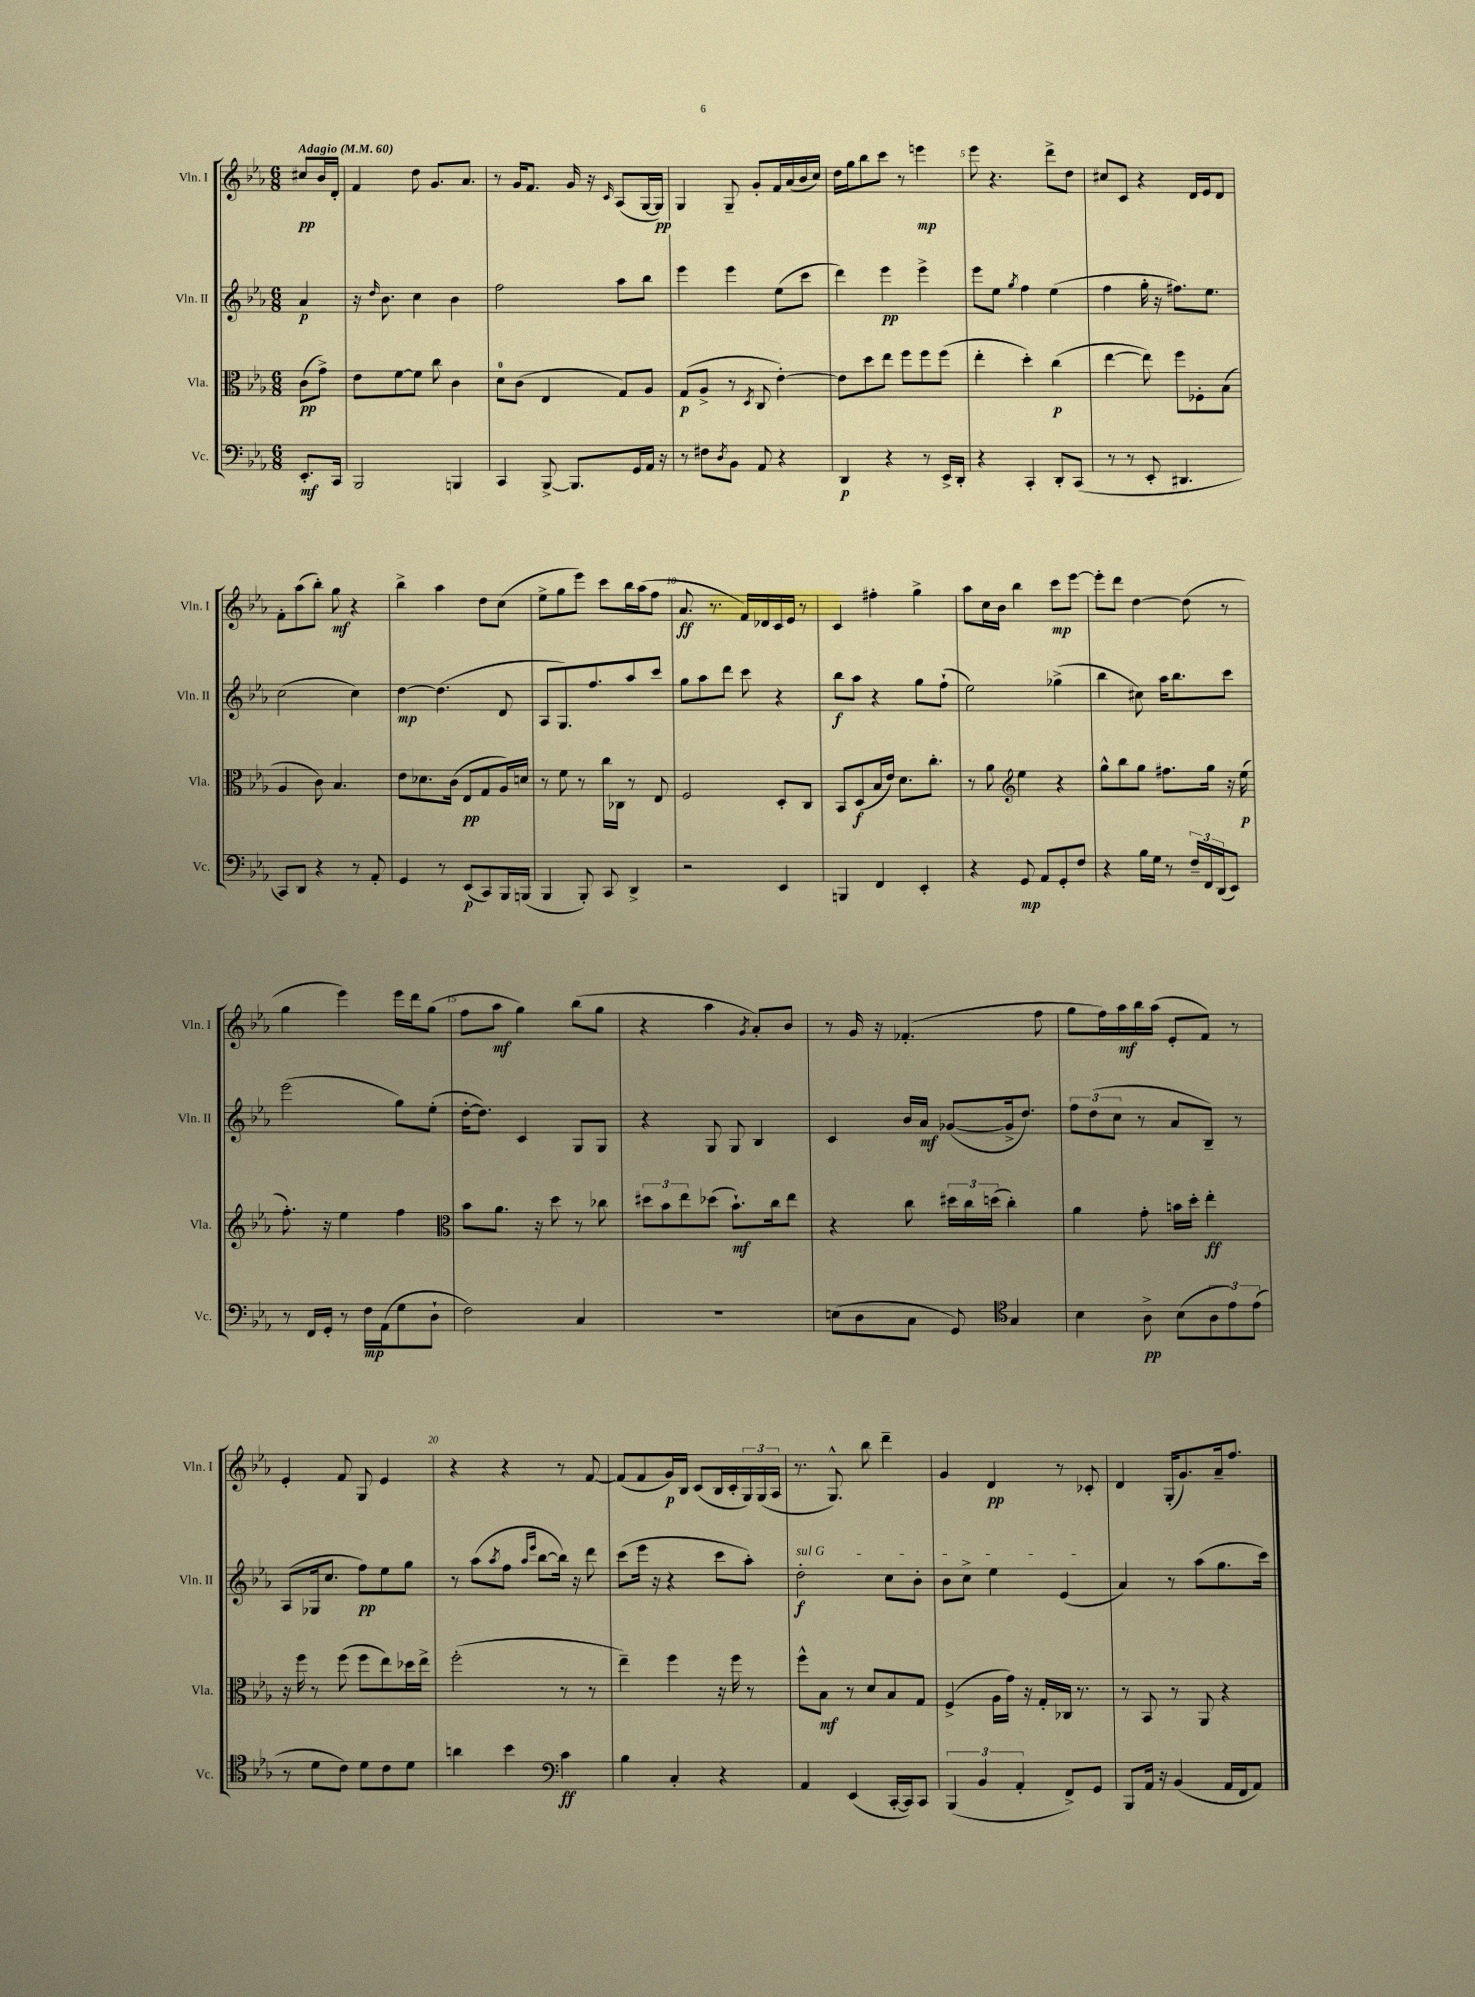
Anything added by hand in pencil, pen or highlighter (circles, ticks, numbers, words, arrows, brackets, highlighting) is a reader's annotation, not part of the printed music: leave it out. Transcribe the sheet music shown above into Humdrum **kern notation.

**kern	**kern	**kern	**kern
*staff4	*staff3	*staff2	*staff1
*clefF4	*clefC3	*clefG2	*clefG2
*k[b-e-a-]	*k[b-e-a-]	*k[b-e-a-]	*k[b-e-a-]
*M6/8	*M6/8	*M6/8	*M6/8
*MM60	*MM60	*MM60	*MM60
8.EE-'/L	(8c\L	4a-/	8cc#/L
.	8g^\J)	.	16b-/L
16CC/Jk	.	.	16d'/JJ
=	=	=	=
2BBB-/	8e-\L	16r	4f/
.	.	16qqdd/	.
.	.	8.b-\	.
.	[8f\	.	.
.	8f\]J	4cc\	8dd\
.	8cc\	.	8.g/L
4BBB/	4c\	4b-\	.
.	.	.	8.a-/J
=	=	=	=
4CC/	8d\L	2ff\	8r
.	(8c\J	.	16g/LK
.	.	.	8.f/J
[8BBB-^/	4E-/	.	.
8.BBB-/]L	.	.	16g/
.	.	.	16r
.	.	.	16qqc/
.	8G/L)	8aa-\L	(8A-/L
16GG/L	.	.	.
16AA-/JJ	8A-/J	8bb-\J	[16G/L
16r	.	.	16G/]JJ)
=	=	=	=
8r	(8G/L	4eee-\	4G/
8F#\L	8A-^/J	.	.
8qD/	.	.	.
8BB-\J	8r	4eee-\	8G~/
.	8qD/	.	.
8AA-/	8C/	.	8g'/L
4r	[4e-'\)	(8ee-\L	16f/L
.	.	.	(16a-/
.	.	8ccc\J	16b-/
.	.	.	16cc/JJ)
=	=	=	=
4DD/	8e-\]L	4ddd\)	16dd\LL
.	.	.	16gg\J
.	8dd\	.	8bb-\
4r	8ee-\J	4eee-\	8ccc\J
.	8ff\L	.	8r
8r	8ff\	4eee-^\	4eee\
16EE-^/LL	(8ff\J	.	.
16DD'/JJ	.	.	.
=	=	=	=
4r	4ee-'\	8eee-\L	8eee-\
.	.	8ee-\J	4.r
.	.	8qgg/	.
4CC'/	4dd'\)	4ff\	.
8DD'/L	(4cc\	(4ee-\	8ddd^\L
(8CC/J	.	.	8dd\J
=	=	=	=
8r	[4ee-\	4ff\	8cc#/L
8r	.	.	8c/J
8EE-'/	8ee-\])	16gg'\	4r
.	.	16r	.
4.DD#/	8ff\L	8.ff#\L)	.
.	8F-'\	.	16d/LL
.	.	8.ee-\J	16e-/J
.	(8B-\J	.	8d/J
=	=	=	=
8CC/L)	4A-/	(2cc\	8f'\L
8DD/J	.	.	(8aa-\
4r	8c\)	.	8bb-'\J)
.	4.B-/	.	8gg\
8r	.	4cc\)	4r
8AA-'/	.	.	.
=	=	=	=
4GG/	8e-\L	[4dd\	4bb-^\
.	8.d-\	.	.
8r	.	(4.dd\]	4aa-\
.	(16c\Jk	.	.
(8EE-/L	8E-/L	.	.
8CC/)	8G/	.	8dd\L
16BBB-/L	16A-/L)	8d/	(8cc\J
(16BBB/JJ	16d/JJ	.	.
=	=	=	=
4BBB-/	8r	8A-/L	8ee-^\L
.	8f\	8.G/)	8gg\
8BBB-'/)	8r	.	8eee-\J)
.	.	8.ff/	.
8CC/	16cc\LL	.	8ccc\L
.	16C-\JJ	.	.
4DD^/	8r	8aa-/	16bb-\L
.	.	.	(16aa-\J
.	8E-/	8ccc/J	8ff\J
=	=	=	=
2r	2F/	8gg\L	8.a-/
.	.	8aa-\	.
.	.	.	8.r
.	.	8ddd\J	.
.	.	8ccc\	16f/LL)
.	.	.	16d-/
4EE-/	8D'/L	4r	16c/
.	.	.	16e-/JJ
.	8C/J	.	8r
=	=	=	=
4BBB/	8BB-/L	8bb-\L	4c/
.	(8D/	8aa-\J	.
4FF/	16B-/L	4r	4ff#'\
.	16e-/JJ)	.	.
.	8.d\L	.	.
4EE-'/	.	8gg\L	4gg^\
.	8.cc'\J	.	.
.	.	(8ff`\J	.
=	=	=	=
4r	8r	2ee-\)	8aa-\L
.	8a-\	.	16cc\L
.	.	.	16b-\JJ
*	*clefG2	*	*
8GG/	4ee-\	.	4bb-\
8AA-/L	.	.	.
8GG'/	4r	(4gg-^\	8ccc\L
8F/J	.	.	[8eee-\J
=	=	=	=
4r	8gg^^\L	4bb-\	8eee-'\]L
.	8bb-\	.	8ddd\J
16B-\LL	8gg\J	8cc#\)	[4dd\
16G\JJ	.	.	.
8r	8.ff#\L	16aa-\LK	.
.	.	8.bb-\	.
24F~/LL	.	.	(8dd\]
24FF/	.	.	.
.	16gg\Jk	.	.
(24DD/J	.	.	.
8EE-/J)	16r	8ccc\J	8r
.	(16ee-\	.	.
=	=	=	=
8r	8.ff'\)	(2eee-\	4gg\
16FF/LL	.	.	.
16GG'/JJ	16r	.	.
8r	4ee-\	.	4eee-\)
16F\LL	.	.	.
(16AA-\J	.	.	.
8G\	4ff\	8gg\L)	16eee-\LL
.	.	.	16ddd\J
8D`\J	.	(8ee-'\J	(8gg\J
=	=	=	=
*	*clefC3	*	*
2F\)	8b-\L	[16dd'\LK	8ff\L
.	.	8.dd\]J)	.
.	8.a-\J	.	8aa-\J
.	.	4c/	4gg\)
.	16r	.	.
.	8dd\	.	.
4C/	8r	8G/L	(8bb-\L
.	8cc-\	8G/J	8gg\J
=	=	=	=
2.r	12dd#\L	4r	4r
.	12b-\	.	.
.	12ee-\	.	.
.	(8dd-\J	8G/	4aa-\
.	8.b-`\L)	8G/	.
.	.	.	8qg/
.	.	4B-/	8a-'/L)
.	16cc\k	.	.
.	8ee-\J	.	8b-/J
=	=	=	=
(8E\L	4r	4c/	8r
8D\	.	.	16g/
.	.	.	16r
8C\J	8cc\	16b-/LL	(4.f-'/
.	.	16a-/JJ	.
8GG/)	24dd#\LL	([8g-/L	.
.	24cc\	.	.
.	(24dd\JJ	.	.
*clefC4	*	*	*
4G/	4cc'\)	16g-^/]k	.
.	.	8.dd/J)	.
.	.	.	8ff\
=	=	=	=
4B-\	4a-\	12ff\L	8gg\L
.	.	(12dd\	.
.	.	.	16ff\L)
.	.	12cc\J	.
.	.	.	16aa-\
8A-^\	8g'\	8r	16bb-\
.	.	.	(16aa-\JJ
(8B-\L	16b\LL	8a-/L	8e-'/L
.	16dd'\JJ	.	.
12A-\	4ee-'\	8B-~/J)	8f/J)
12e-\)	.	.	.
.	.	8r	8r
(12e-\J	.	.	.
=	=	=	=
8r	16r	(8A-/L	4e-'/
.	16ff\	.	.
8d\L	8r	16G-/k	.
.	.	8.cc/J	.
8c\J)	(8ff\	.	8f/
8d\L	8ff\L	8ff\L)	8G/
8c\	8ee-\)	8ee-\	4e-/
8d\J	16dd-\L	8gg\J	.
.	16ee-^\JJ	.	.
=	=	=	=
4a\	(2ff'\	8r	4r
.	.	(8aa-\L	.
.	.	8qaa-/	.
4b-\	.	8ff\J	4r
.	.	16qqaa-/LL	.
.	.	16qqeee-/JJ	.
.	.	[8bb-\L	.
*clefF4	*	*	*
4c\	8r	16bb-\]Jk)	8r
.	.	16r	.
.	8r	8ddd\	[8f/
=	=	=	=
4B-\	4ee-~\)	(8ccc\L	(8f/]L
.	.	16eee-\Jk	8f/
.	.	16r	.
4C'/	4ff\	4r	16g/L)
.	.	.	16B-/JJ
.	.	.	(8c/L
4r	16r	8ccc\L	16B-/L
.	16ff\	.	16c'/
.	8r	8aa-'\J)	24G/)
.	.	.	(24G/
.	.	.	24A-/JJ
=	=	=	=
4AA-/	8ff^^\L	2dd'\	8.r
.	8B-\J	.	.
.	.	.	8.G^^/)
(4EE-/	8r	.	.
.	8d/L	.	8bb-\
[16CC'/LL	8B-/	8cc\L	4ddd~\
16CC/]J)	.	.	.
8CC/J	8G/J	8b-'\J	.
=	=	=	=
(6BBB-/	(4F^/	8b-\L	4g/
.	.	8cc^\J	.
6BB-/	.	.	.
.	16A-\LL	4ee-\	4d/
.	16g\JJ)	.	.
6AA-'/	.	.	.
.	16r	.	.
.	16G'/LL	.	.
8FF^/L)	16C-/JJ	(4e-/	8r
.	8.r	.	.
8GG/J	.	.	8c-'/
=	=	=	=
8BBB-/L	8r	4a-/)	4d/
16AA-/Jk	8BB-/	.	.
16r	.	.	.
(4BB-/	8r	8r	(16G'/LK
.	.	.	8.g/)
.	8AA-/	(8aa-\L	.
16AA-/LL	4r	8.gg\	16a-~/k
16FF/J	.	.	8.ff/J
8AA-/J)	.	.	.
.	.	16ccc\Jk)	.
==	==	==	==
*-	*-	*-	*-
